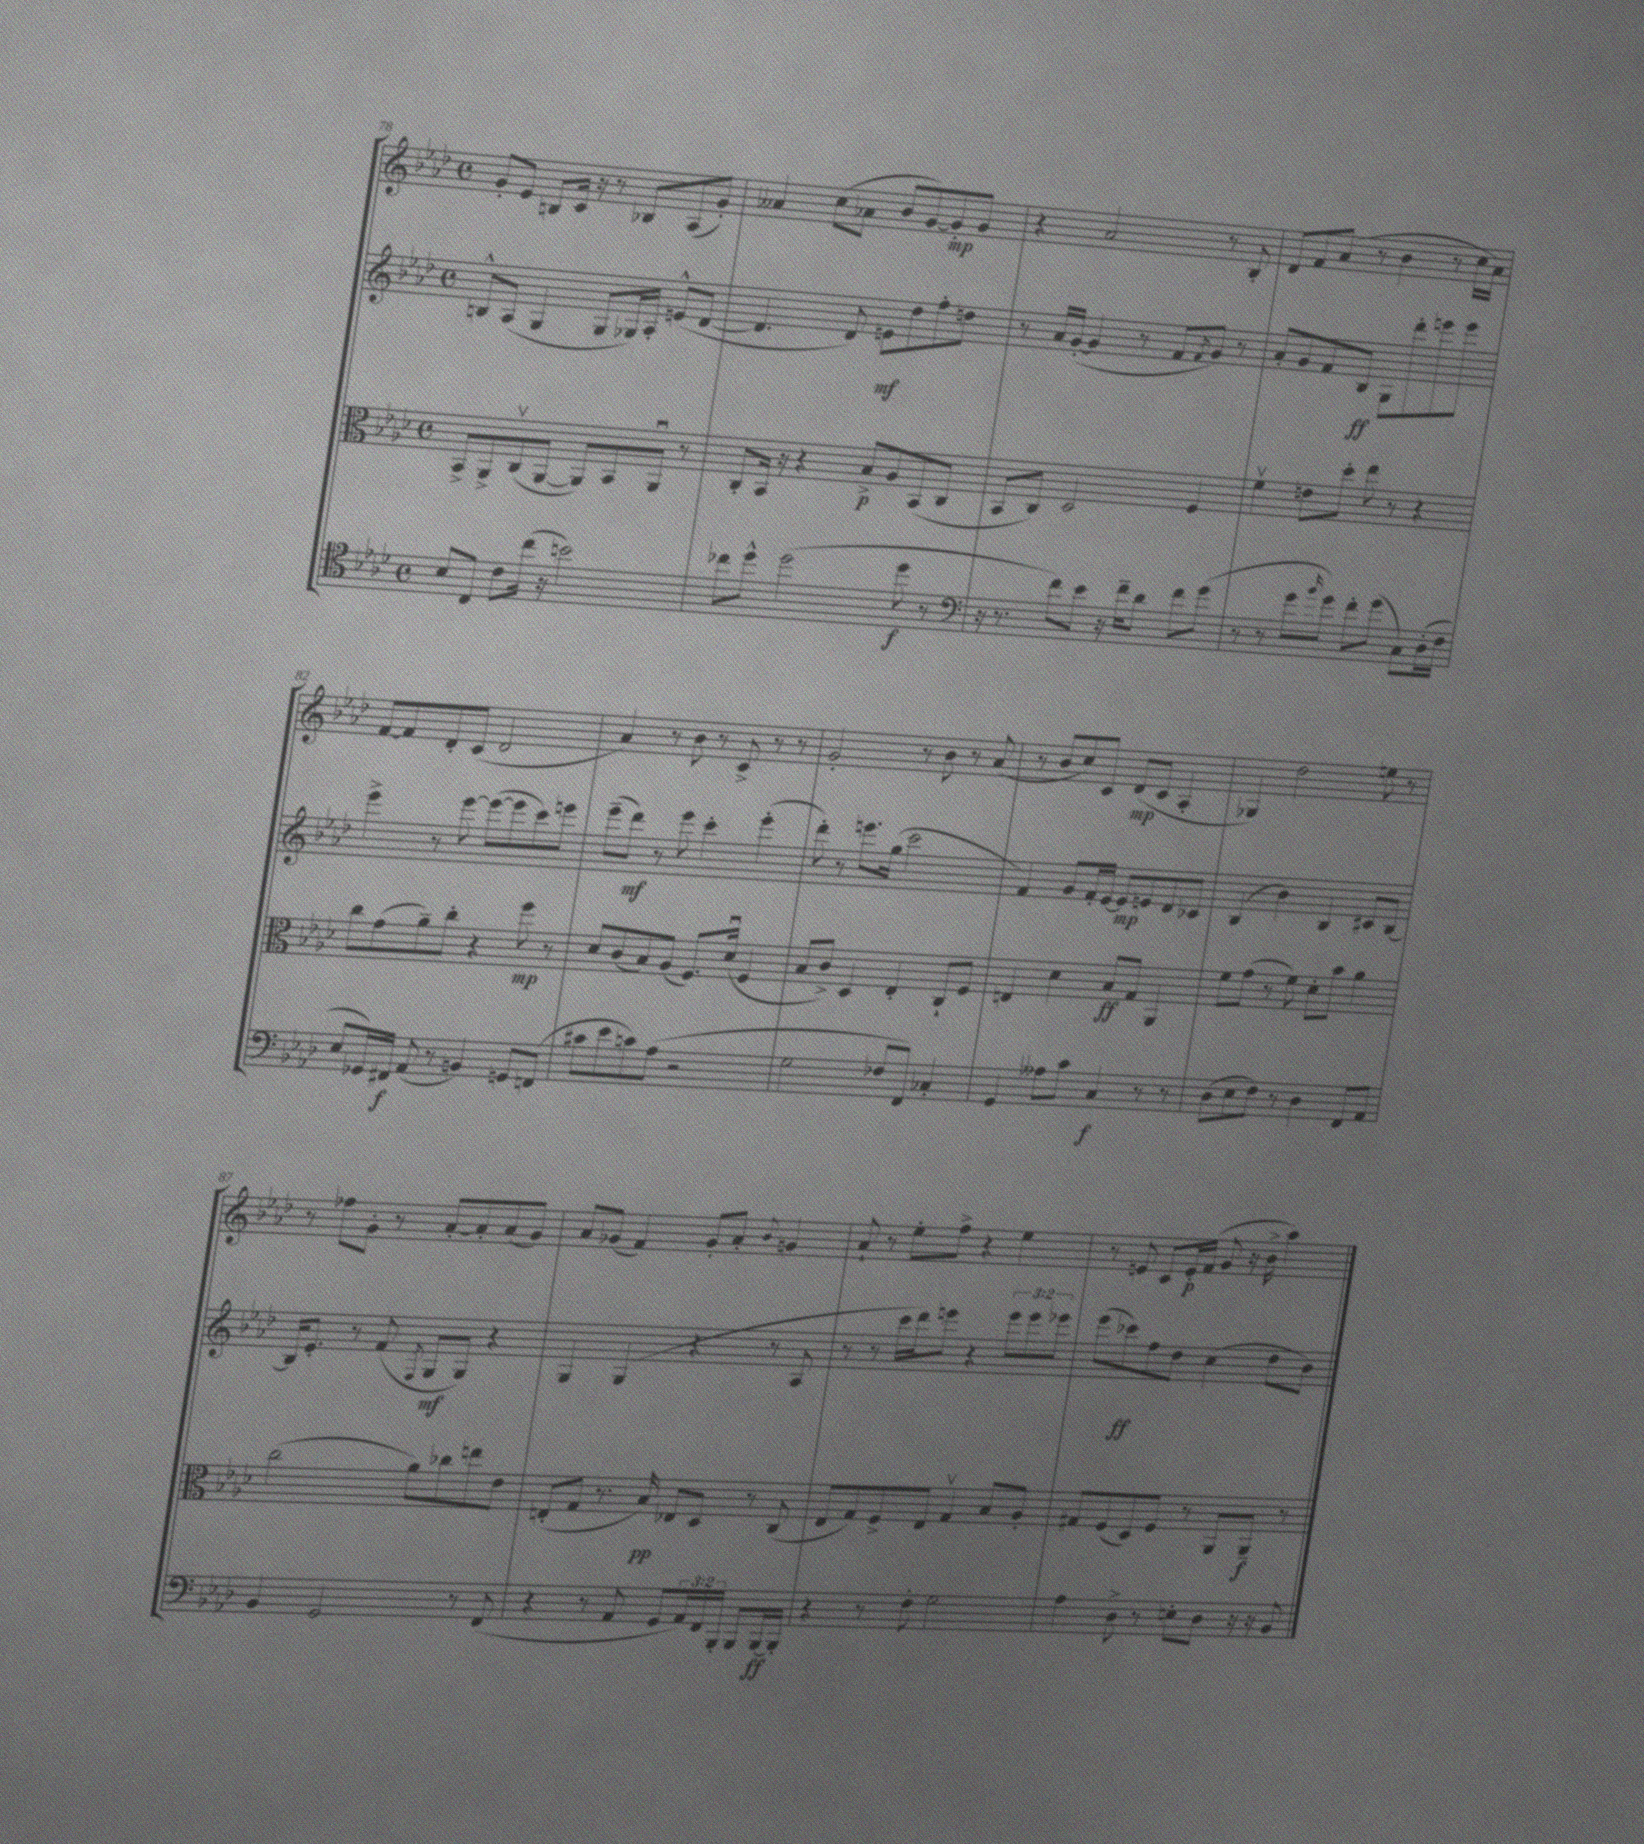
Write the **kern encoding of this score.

**kern	**kern	**kern	**kern
*staff4	*staff3	*staff2	*staff1
*clefC4	*clefC3	*clefG2	*clefG2
*k[b-e-a-d-]	*k[b-e-a-d-]	*k[b-e-a-d-]	*k[b-e-a-d-]
*M4/4	*M4/4	*M4/4	*M4/4
*met(c)	*met(c)	*met(c)	*met(c)
8B-/L	8BB-^/L	8B^^/L	8g'/L
8C/J	8AA-^/	(8A-/J	8e-/J
8c\L	(8Cv/	4G/	8B/L
(16cc\Jk	[8AA-/J	.	16c/Jk
16r	.	.	16r
2b\)	8AA-/]L)	8G/L	8r
.	8BB-/	16G-/L)	8B-/L
.	.	16A-'/JJ	.
.	8AA-u/J	(8e^^/L	(8A-/
.	8r	[8d-/J	8g'/J)
=	=	=	=
8cc-\L	8C'/L	4.d-/]	4a--/
8dd-^^\J	16BB-/Jk	.	.
.	16r	.	.
(2dd-\	4r	.	(8cc\L
.	.	8d-/)	8a-\J
.	8B-^/L	8e\L	8b-/L
.	8A-/	8dd-\	[8g/)
8dd-\	(8BB-/	8ff'\	8g'/]
8r	8C/J	8dd\J	8g/J
=	=	=	=
*clefF4	*	*	*
16r	8BB-/L	8r	4r
8.r	.	.	.
.	8C/J)	16a-/LL	.
.	.	([16g'/JJ	.
8f\L)	2D-/	4g/]	2a-/
8e-\J	.	.	.
16r	.	8r	.
16f~\LK	.	.	.
8d-\J	.	8f/L	.
.	.	8qf/	.
8f\L	4F/	8g/J)	8r
(8g\J	.	8r	8B-'/
=	=	=	=
8r	4fv\	8a-'/L	8d-/L
8r	.	8g/	8f/
8g\L	8e\L	8f/	(8a-/J
16qqb-/	.	.	.
8g\J)	8dd-'\J	8B-/J	8r
8f'\L	8ee-\	8G\L	4b-\
(8g\J	8r	8ddd-'\	.
8C\L)	4r	8eee\	8r
(16D-'\L	.	8eee\J	16cc\LL
16F\JJ	.	.	16a-\JJ)
=	=	=	=
8E-/L	8cc\L	4eee-^\	[8f/L
16GG-/L)	(8g\	.	8f/]
16FF#/JJ	.	.	.
(8AA-/	8a-~\)	8r	8d-'/
8r	8cc'\J	[8eee-\	(8c/J
4BB/)	4r	(8eee-\_L	2d-/
.	.	8eee-\]	.
8GG/L	8ff\	8ccc\)	.
(8FF/J	8r	8eee\J	.
=	=	=	=
8c#\L	8d-/L	(8eee-~\L	4a-/)
8e-\	(8c/	8ddd-\J)	.
8c\)	8B-/)	8r	8r
(8A-\J	(8A-/J	8eee-\	8b-\
2r	8.F/L)	4ccc'\	8r
.	.	.	8c^/
.	(16d-u/Jk	.	.
.	4F/	(4eee-'\	8r
.	.	.	8r
=	=	=	=
2G\	8B-/L	8ddd-'\)	2g'/
.	8c^/J)	8r	.
.	4D-/	8.eee\L	.
.	.	(16gg\Jk	.
8F-/L	4E-'/	2ccc\	8r
8FF/J)	.	.	8b-\
4C-'/	8C`/L	.	8r
.	8F/J	.	(8a-/
=	=	=	=
4GG/	4E/	4f/)	8r
.	.	.	8b-/L
8A--\L	4d-\	8g/L	8cc/)
8c\J	.	16f'/L	8c/J
.	.	[16e-/JJ	.
4C/	8B-/L	8e-/]L	(8d-/L
.	8G/J	8e/	8c/J
8r	4AA-/	8d-/	4A-'/
8r	.	8c-/J	.
=	=	=	=
(8D-\L	8f\L	(4B-/	4G-/)
8E-\	(8g\J	.	.
8F\J)	8r	4b-\)	2dd-\
8r	8f\)	.	.
4D-\	8d-'\L	4B-/	.
.	8b-\J	.	.
8FF/L	4a-\	8c#/L	8ee\
8AA-/J	.	[8B-/J	8r
=	=	=	=
4BB-/	(2cc\	16B-/]LK	8r
.	.	8.e-'/J	.
.	.	.	8ff-\L
2GG/	.	8r	8g'\J
.	.	(8f/	8r
.	.	8qF/	.
.	8a-\L)	8G/L	[8a-'/L
.	8cc-\	8G/J)	8a-'/]
8r	8ee\	4r	(8a-/
(8FF/	8e-\J	.	8g/J)
=	=	=	=
4r	(8E'/L	4G/	8a-/L
.	8G/J	.	(8g-/J
8r	8.r	(4G/	4f/)
8AA-/	.	.	.
.	16B-/)	.	.
8GG/L	8E-/L	4r	8g-'/L
24AA-/L)	8D-/J	.	8a-'/J
24FF/	.	.	.
24BBB-'/JJ	.	.	.
.	.	.	8qqb-/
8BBB-/L	8r	8r	4g/
[16BBB-/L	(8C/	8A-/	.
16BBB-'/]JJ	.	.	.
=	=	=	=
4r	8E-/L	8r	8a-`/
.	8G/)	8r	8r
8r	8F^/	16ccc\LL	8ee-'\L
.	.	16ddd-\J)	.
8F'\	8E-/J	8eee\J	8ff^\J
2G\	4Gv/	4r	4r
.	8B-/L	12eee\L	4ee-\
.	.	12eee\	.
.	8A-'/J	.	.
.	.	12eee-\J	.
=	=	=	=
4A-\	8G#/L	(8eee-\L	8r
.	(8F/	8ccc-\)	8e/
8D-^\	8D-/)	8ff\	8c/L
8r	8F/J	8dd-\J	16e'/L
.	.	.	(16f/JJ
8E'\L	8r	(4cc\	8g/
8D-\J	8AA-/L	.	16r
.	.	.	16b-^\
16r	8AA-~/J	8dd-\L	4aa-\)
16r	.	.	.
8BB-/	8r	8b-\J)	.
==	==	==	==
*-	*-	*-	*-
